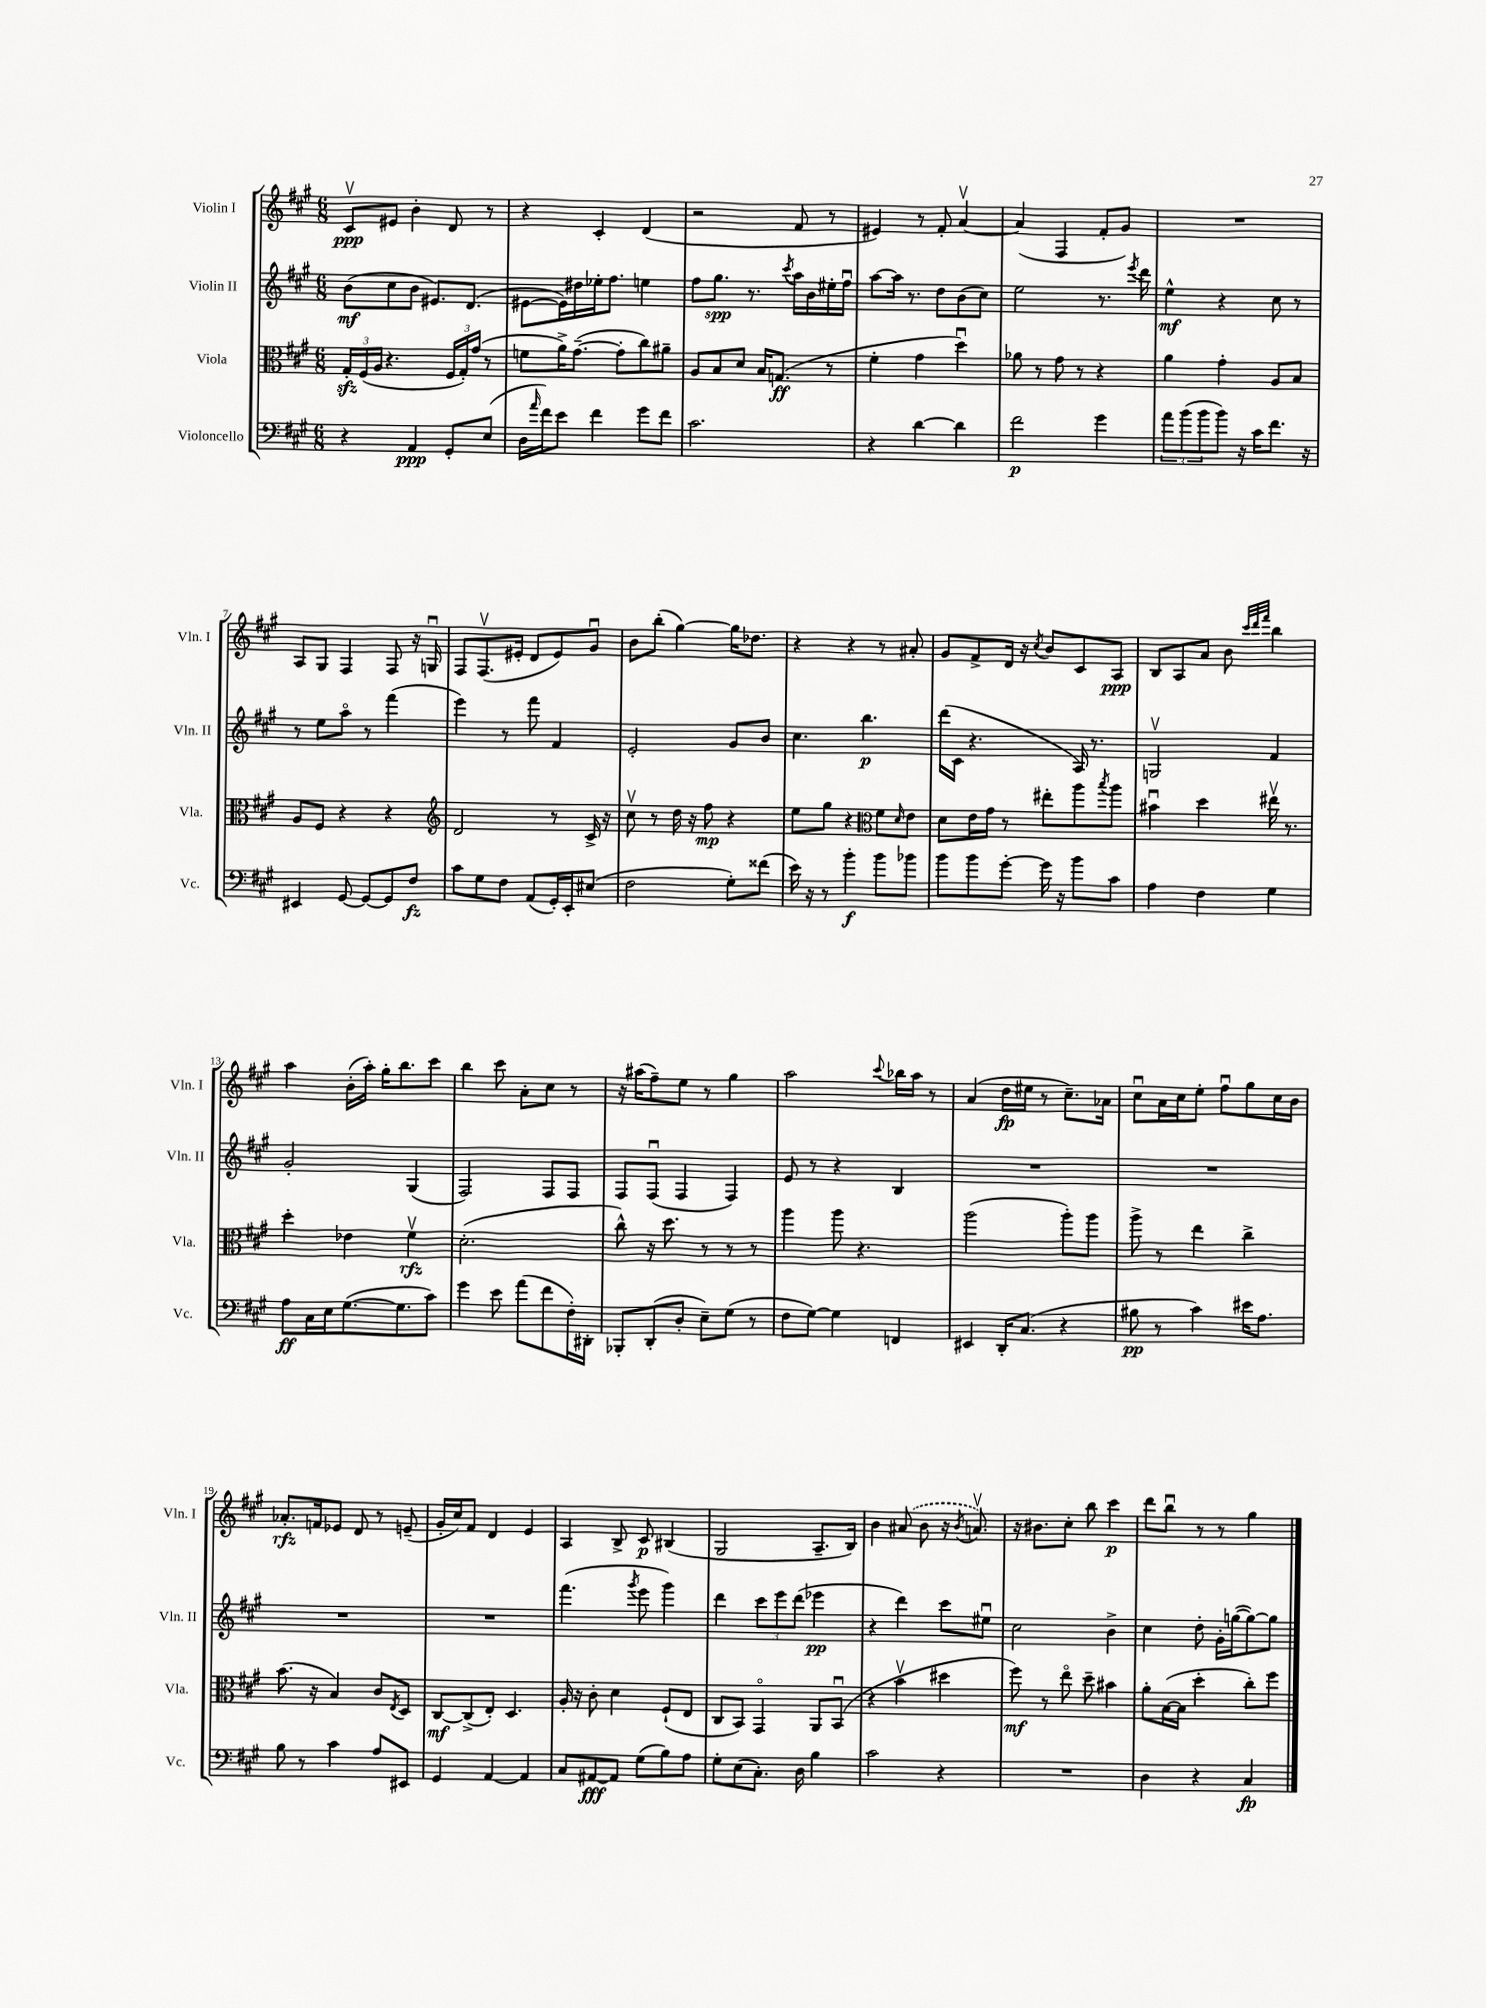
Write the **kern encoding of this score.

**kern	**kern	**kern	**kern
*staff4	*staff3	*staff2	*staff1
*clefF4	*clefC3	*clefG2	*clefG2
*k[f#c#g#]	*k[f#c#g#]	*k[f#c#g#]	*k[f#c#g#]
*M6/8	*M6/8	*M6/8	*M6/8
4r	24G#'	(8b	8c#v
.	(24F#	.	.
.	24A	.	.
.	4.r	8cc#	8e#
4AA	.	8b	4b'
.	.	8.e#)	.
8GG#'	24F#	.	8d
.	24G#')	.	.
.	.	(8.d	.
.	(24g#	.	.
(8E	8r	.	8r
=	=	=	=
16D	8f	[8e#	4r
16qqa	.	.	.
16f#)	.	.	.
8e	16a^)	16e#])	.
.	([8.g#~	16dd#	.
4f#	.	16ee-'	4c#'
.	.	8.ff#	.
.	8g#']	.	.
8g#	8cc#)	4ee	(4d
8f#	8a#~	.	.
=	=	=	=
2.c#	8A	8ff#	2r
.	8B	8.gg#	.
.	8d	.	.
.	.	8.r	.
.	16B	.	.
.	(8.G	.	.
.	.	8qccc#	.
.	.	16aa	8f#
.	.	16b	.
.	8r	16ee#'	8r
.	.	16ff#u	.
=	=	=	=
4r	4f#'	[8aa	4e#)
.	.	16aa]	.
.	.	8.r	.
[4d	4g#	.	8r
.	.	8dd	8f#'
4d]	4ddu)	(8b	[4av
.	.	8cc#)	.
=	=	=	=
2f#	8a-	2ee	(4a]
.	8r	.	.
.	8g#	.	4F#
.	8r	.	.
4g#	4r	8.r	8f#'
.	.	.	8g#)
.	.	8qeee	.
.	.	16ddd	.
=	=	=	=
12a	4a	4ee^^	2.r
(12b	.	.	.
12b	.	.	.
8b)	4g#'	4r	.
16r	.	.	.
16c#	.	.	.
8.f#	8A	8cc#	.
.	8B	8r	.
16r	.	.	.
=	=	=	=
4EE#	8A	8r	8A
.	8F#	8ee	8G#
[8GG#	4r	8aao	4F#
8GG#_	.	8r	.
8GG#]	4r	(4fff#	8F#
8F#	.	.	16r
.	.	.	16Gu
=	=	=	=
*	*clefG2	*	*
8c#	2d	4eee)	8F#
8G#	.	.	(8.F#v
8F#	.	8r	.
.	.	.	16e#'
(8AA	.	8fff#	8d
16GG#')	8r	4f#	8e#)
16EE'	.	.	.
(8E#	16c#^	.	8g#u
.	16r	.	.
=	=	=	=
2F#	8cc#v	2e'	8b
.	8r	.	(8bb'
.	16dd	.	[4gg#)
.	16r	.	.
.	8ff#	.	.
8G#')	4r	8g#	16gg#]
.	.	.	8.dd-
(8f##	.	8b	.
=	=	=	=
16e)	8ee	4.cc#	4r
16r	.	.	.
8r	8gg#	.	.
4b'	4r	.	4r
.	.	4.bb	.
*	*clefC3	*	*
8b	8f#	.	8r
.	16qqd	.	.
8b-	8e	.	8a#'
=	=	=	=
8b	8d	(16ddd	8g#
.	.	16c#	.
8b	16e	4.r	8f#^
.	16g#	.	.
[8g#'	8r	.	16d
.	.	.	16r
.	.	.	8qcc#
16g#]	8ee#'	.	8b
16r	.	.	.
8b	8aa	16A)	8c#
.	.	8.r	.
.	8qbb	.	.
8c#	8aa	.	8A
=	=	=	=
4A	4b#u	2Gv	8B
.	.	.	8A
4F#	4dd	.	8a
.	.	.	8b
.	.	.	32qqccc#
.	.	.	32qqddd
.	.	.	32qqfff#
4G#	16ee#v	4f#	4bb
.	8.r	.	.
=	=	=	=
8A	4dd'	2g#'	4aa
16C#	.	.	.
16E	.	.	.
([8.G#	4e-	.	(16b'
.	.	.	16aa')
.	.	.	16gg#'
8.G#]	.	.	8.bb
.	4f#v	(4G#	.
8c#)	.	.	8ccc#
=	=	=	=
4g#	(2.d'	2F#)	4bb
8e	.	.	8ccc#
(8a	.	.	8a'
8f#	.	8F#	8cc#
16F#')	.	8F#	8r
16DD#'	.	.	.
=	=	=	=
8BBB-'	8cc#^^)	8F#	16r
.	.	.	(16aa#
(8DD'	16r	(8F#u	8ff#~)
.	8.dd	.	.
8D'	.	4F#	8ee
8E~)	8r	.	8r
(8G#	8r	4F#)	4gg#
8r	8r	.	.
=	=	=	=
8F#	4aa	8e	2aa
[8G#)	.	8r	.
4G#]	8aa	4r	.
.	4.r	.	.
.	.	.	8qqccc#
4FF	.	4B	16bb-
.	.	.	16aa
.	.	.	8r
=	=	=	=
4EE#	(2aa	2.r	(4a
16DD'	.	.	16dd
(8.C#	.	.	16ee#
.	.	.	8r
4r	8aa')	.	8.cc#~)
.	8aa	.	.
.	.	.	16a-
=	=	=	=
8B#	8aa^	2.r	8cc#u
8r	8r	.	16a
.	.	.	16cc#
4c#)	4ee	.	8ee'
.	.	.	8ff#u
16e#	4cc#^	.	8gg#
8.A	.	.	.
.	.	.	16cc#
.	.	.	16b
=	=	=	=
8B	(8.b	2.r	8.a-'
8r	.	.	.
.	16r	.	16f
4c#	4B)	.	8e-
.	.	.	8d
8A	8c#	.	8r
.	8qE	.	.
8EE#	8D	.	(8e~
=	=	=	=
4GG#	[8C#	2.r	16g#'
.	.	.	16cc#)
.	(8C#^]	.	8f#
[4AA	8E')	.	4d
.	4.D	.	.
4AA]	.	.	4e
=	=	=	=
8C#	16A'	(4.fff#	4A
.	16r	.	.
[8AA#	8c#'	.	.
8AA#]	4d	.	8B^
.	.	8qggg#	.
(8G#	.	8eee	8c#
8B)	(8F#`	4ggg#)	(4B#
8A	8E	.	.
=	=	=	=
8G#'	8C#	4ddd	2G#
(8E	8BB)	.	.
8.C#')	4GG#o	12ccc#	.
.	.	12eee	.
.	.	(12ddd	.
16D	.	.	.
4B	8AA	4eee-	8.A~
.	(8BBu	.	.
.	.	.	16B)
=	=	=	=
2c#	4r	4r	4b
.	4bv	4ddd)	(8a#
.	.	.	8b
4r	4dd#	8ccc#	16r
.	.	.	8qb
.	.	.	8.av)
.	.	8ee#u	.
=	=	=	=
2.r	8ff#)	2cc#	16r
.	.	.	8.b#
.	8r	.	.
.	8eeo	.	8cc#'
.	8dd~	.	8bb
.	4b#	4b^	4ccc#
=	=	=	=
4D	8a'	4cc#	8ddd
.	([16B	.	8bbu
.	16B]	.	.
4r	4dd'	8dd'	8r
.	.	16g#'	8r
.	.	([16gg	.
4C#	8cc#')	8gg_)	4gg#
.	8ff#	8gg]	.
==	==	==	==
*-	*-	*-	*-
